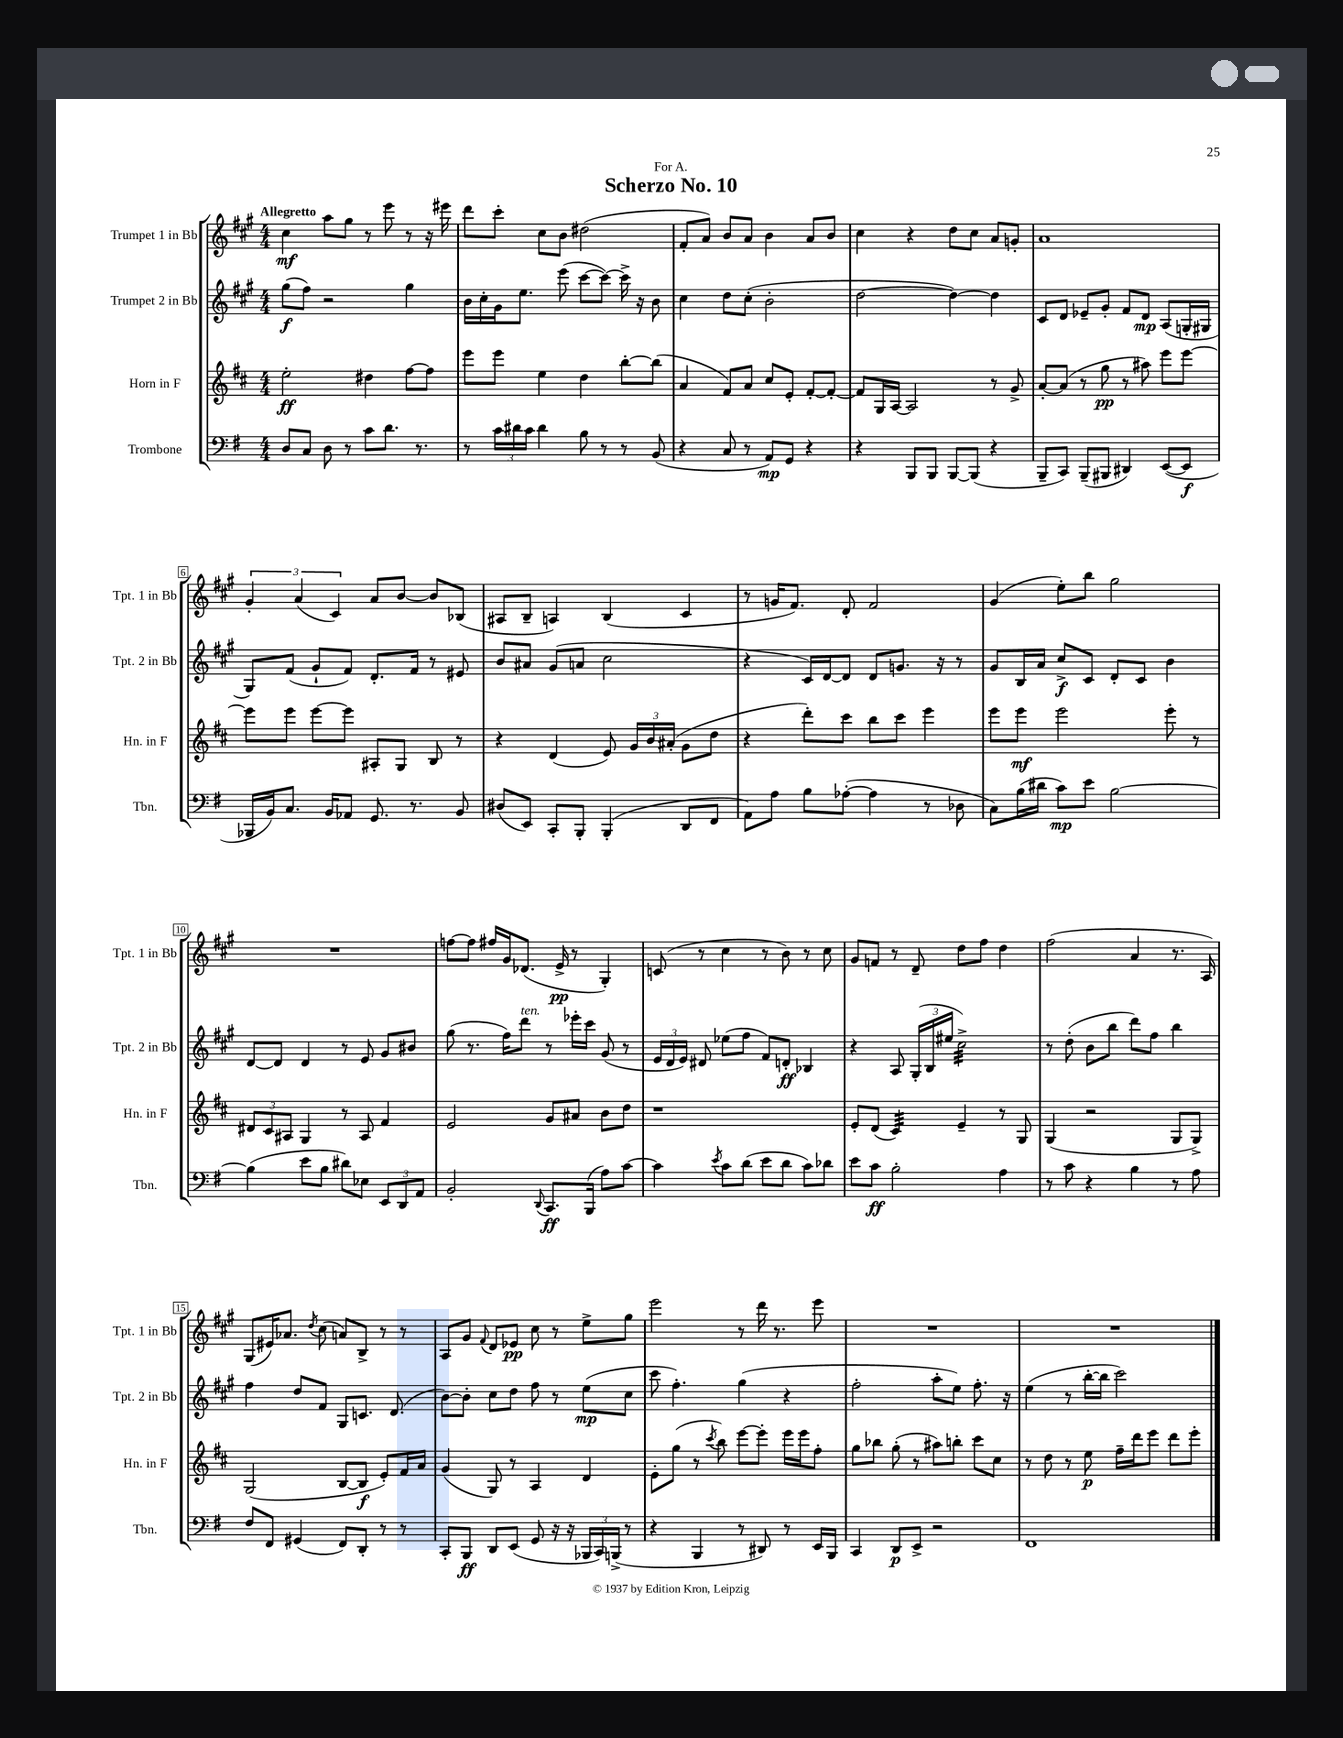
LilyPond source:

\header { title = "Scherzo No. 10" dedication = "For A." }
<<
\new StaffGroup <<
\new Staff = "s0" \with { instrumentName = "Trumpet 1 in Bb" shortInstrumentName = "Tpt. 1 in Bb" } {
    \clef treble \key a \major \numericTimeSignature \time 4/4 \tempo "Allegretto"
    \autoBeamOff cis''4\mf a''8[ gis''8] r8 e'''8 r8 r16 eis'''16 |
    d'''8[ cis'''8]-. cis''8[ b'8] dis''2( |
    fis'8[-. a'8]) b'8[ a'8] b'4 a'8[ b'8] |
    cis''4 r4 d''8[ cis''8] a'8[ g'8]-. |
    a'1 |
    \tuplet 3/2 { gis'4-. a'4( cis'4) } a'8[ b'8]~ b'8[ bes8]( |
    ais8[ b8]-- a4) b4( cis'4 |
    r8 g'16[ fis'8.]) d'8-. fis'2 |
    gis'4( e''8[-.) b''8] gis''2 |
    R1 |
    f''8[~ f''8] fis''16[ gis'16 des'8.]( e'16->\pp r8 gis4-.) |
    c'8( r8 cis''4 r8 b'8) r8 cis''8 |
    gis'8[ f'8] r8 d'8-- d''8[ fis''8] d''4 |
    fis''2( a'4 r8. a16) |
    gis8[( eis'16) aes'8.] \acciaccatura { d''8 } cis''8( a'8[) b8]-> r8 r8 |
    a8[ gis'8] \appoggiatura { fis'8 } d'8[ ees'8]\pp cis''8 r8 e''8[-> gis''8] |
    e'''2 r8 d'''16 r8. e'''8 |
    R1 |
    R1 \bar "|." |
}
\new Staff = "s1" \with { instrumentName = "Trumpet 2 in Bb" shortInstrumentName = "Tpt. 2 in Bb" } {
    \clef treble \key a \major \numericTimeSignature \time 4/4
    \autoBeamOff gis''8[\f( fis''8]) r2 gis''4 |
    b'16[ cis''16-. gis'16 e''8.] e'''8( cis'''8[~ cis'''8]~) cis'''16-> r16 b'8 |
    cis''4 d''8[ cis''8]-.( b'2-. |
    d''2~ d''4~) d''4 |
    cis'8[ d'8] ees'8[-- gis'8]-. fis'8[ d'8]\mp a8[( g16-. gis16] |
    gis8[) fis'8]( gis'8[-! fis'8]) d'8.[-. fis'16] r8 eis'8 |
    b'8[ ais'8] gis'8[( a'8] cis''2 |
    r4 cis'16[) d'16~ d'8] d'8[ g'8.] r16 r8 |
    gis'8[ b16 a'16] cis''8[->\f cis'8] d'8[-. cis'8] b'4 |
    d'8[~ d'8] d'4 r8 e'8 gis'8[ bis'8] |
    gis''8( r8. fis''16[) d'''8]^\markup { \italic "ten." } r8 ees'''16[-. cis'''16] gis'8( r8 |
    \tuplet 3/2 { e'16[ d'16 e'16]) } dis'8 ees''8[( fis''8] fis'8[) d'8]-.\ff bes4 |
    r4 a8 \tuplet 3/2 { gis16[-.( b16 eis''16] } cis''2:32->) |
    r8 d''8-.( b'8[ b''8] d'''8[) fis''8] b''4 |
    fis''4 d''8[ fis'8] gis8[ c'8.] d'8.( |
    b'8[~) b'8]-. cis''8[ d''8] fis''8 r8 e''8[\mp( cis''8] |
    cis'''8 fis''4.-.) gis''4( r4 |
    fis''2-. a''8[-. e''8]) fis''8.-. r16 |
    e''4( r8 b''16[~-. b''16] cis'''2) \bar "|." |
}
\new Staff = "s2" \with { instrumentName = "Horn in F" shortInstrumentName = "Hn. in F" } {
    \clef treble \key d \major \numericTimeSignature \time 4/4
    \autoBeamOff e''2-.\ff dis''4 fis''8[~ fis''8] |
    e'''8[ e'''8] e''4 d''4 b''8[~-. b''8]( |
    a'4 fis'8[) a'8] cis''8[ e'8]-. fis'8[~-. fis'8]~-. |
    fis'8[ g16 a16]~ a2 r8 g'8-> |
    a'8[~-. a'8]( r8 g''8\pp r8 ais''8) e'''8[ e'''8]~ |
    e'''8[ e'''8] e'''8[~ e'''8] ais8[-. g8] b8 r8 |
    r4 d'4( e'8) \tuplet 3/2 { g'16[ b'16 ais'16]-.( } g'8[ d''8] |
    r4 d'''8[-.) cis'''8] b''8[ cis'''8] e'''4 |
    e'''8[ e'''8]\mf e'''2 e'''8-. r8 |
    \tuplet 3/2 { dis'8[ cis'8 ais8] } g4 r8 ais8 fis'4 |
    e'2 g'8[ ais'8] b'8[ d''8] |
    r1 |
    e'8[-. d'8]( cis'4:32) e'4-- r8 g8 |
    g4( r2 g8[ g8]->) |
    g2( b8[~ b8]\f e'8[-.) fis'16 a'16] |
    g'4( g8) r8 a4 d'4 |
    e'8[-. g''8]( r8 \acciaccatura { cis'''8 } b''8) e'''8[~ e'''8]-. e'''16[ e'''16 fis''8]-. |
    g''8[ bes''8] g''8-.( r8 ais''8[) b''8]-. cis'''8[ cis''8] |
    r8 d''8 r8 e''8\p fis''16[-- d'''16 e'''8] d'''8[ e'''8]-. \bar "|." |
}
\new Staff = "s3" \with { instrumentName = "Trombone" shortInstrumentName = "Tbn." } {
    \clef bass \key g \major \numericTimeSignature \time 4/4
    \autoBeamOff d8[ c8] d8 r8 c'8[ d'8.] r8. |
    r8 \tuplet 3/2 { c'16[ dis'16 c'16] } dis'4 b8 r8 r8 b,8( |
    r4 c8 r8 a,8[\mp) g,8] r4 |
    r4 b,,8[ b,,8] b,,8[~ b,,8]( r4 |
    b,,8[-- c,8]) b,,8[--( bis,,8] dis,4) e,8[~( e,8]\f |
    bes,,16[ b,16) c8.] b,16[ aes,8] g,8. r8. b,8 |
    dis8[( e,8]) c,8[-. b,,8]-. b,,4-.( d,8[ fis,8] |
    a,8[) a8] b8[ aes8]~-.( aes4 r8 des8 |
    c8[) b16( dis'16] c'8[\mp) e'8] b2~ |
    b4( e'8[ b8] dis'8[) ees8] \tuplet 3/2 { e,8[ d,8 a,8] } |
    b,2-. \appoggiatura { d,8 } c,8.[\ff b,,16]( a8[) c'8]~ |
    c'4 \acciaccatura { e'8 } c'8[ d'8]( e'8[ d'8] c'8[) des'8] |
    e'8[ c'8]\ff b2-. a4 |
    r8 c'8 r4 b4 r8 a8 |
    fis8[ fis,8] gis,4( fis,8[) d,8]-. r8 r8 |
    c,8[-. b,,8]\ff d,8[ e,8]( g,8 r16 r16 \tuplet 3/2 { bes,,16[ c,16) b,,16]->( } r8 |
    r4 b,,4 r8 dis,8) r8 e,16[ b,,16] |
    c,4 d,8[\p e,8]-> r2 |
    fis,1 \bar "|." |
}
>>
>>
\layout { \context { \Score \override BarNumber.stencil = #(make-stencil-boxer 0.1 0.3 ly:text-interface::print) } }
